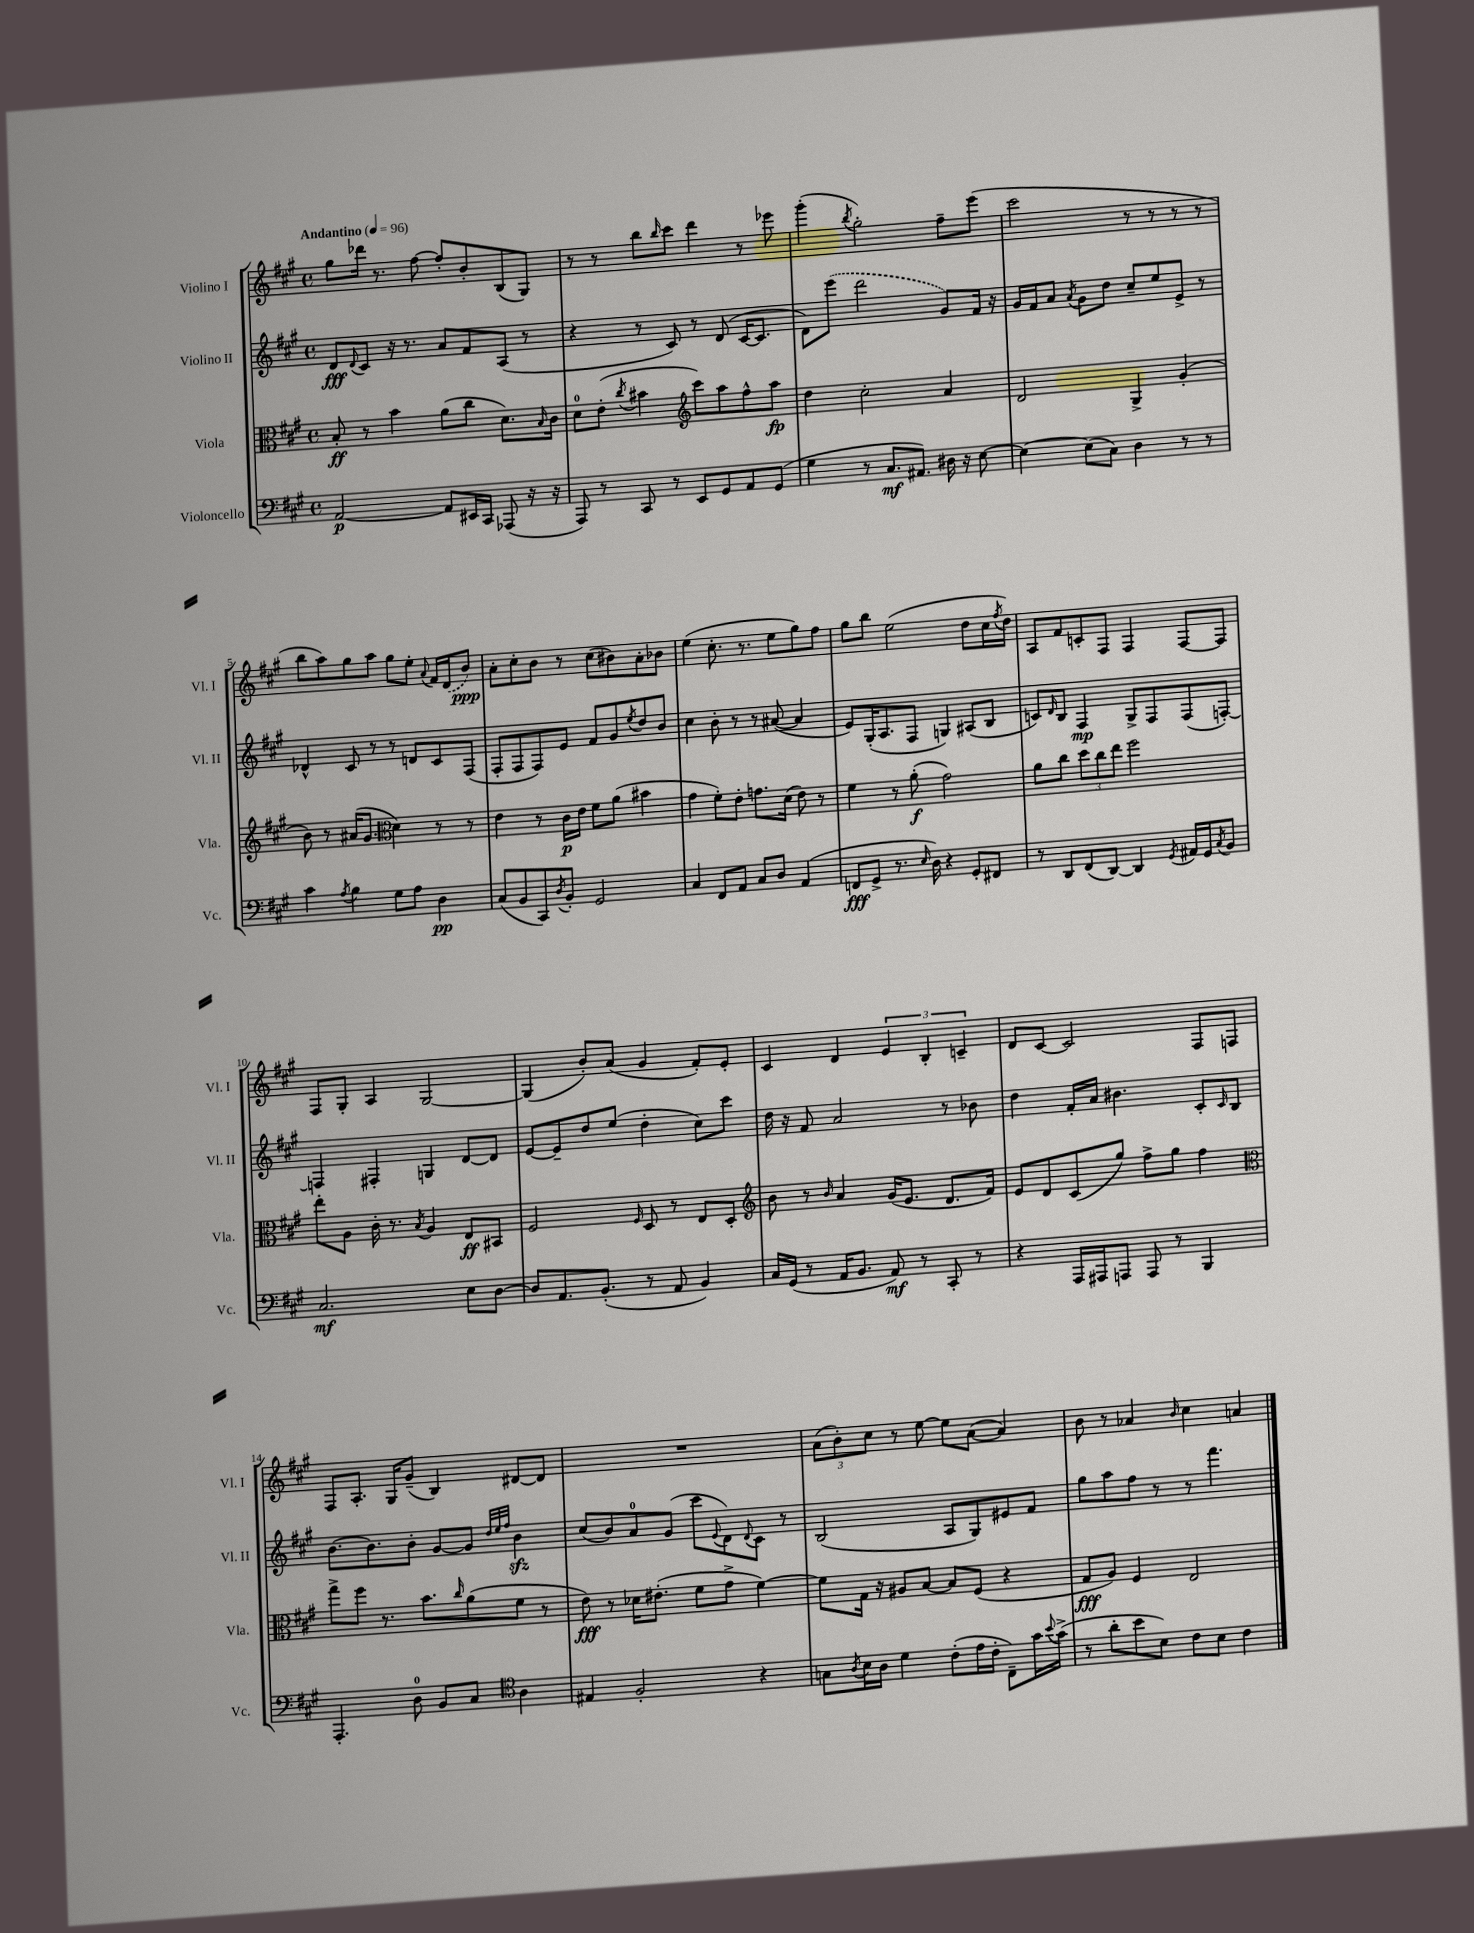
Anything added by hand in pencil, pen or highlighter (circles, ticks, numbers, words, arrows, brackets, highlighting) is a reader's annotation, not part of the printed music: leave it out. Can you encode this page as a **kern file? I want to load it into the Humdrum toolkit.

**kern	**kern	**kern	**kern
*staff4	*staff3	*staff2	*staff1
*clefF4	*clefC3	*clefG2	*clefG2
*k[f#c#g#]	*k[f#c#g#]	*k[f#c#g#]	*k[f#c#g#]
*M4/4	*M4/4	*M4/4	*M4/4
*met(c)	*met(c)	*met(c)	*met(c)
*MM96	*MM96	*MM96	*MM96
[2AA	8B'	8d	8gg#
.	.	8qqd	.
.	8r	8c#	16ddd-
.	.	.	8.r
.	4b	16r	.
.	.	8.r	.
.	.	.	[8ff#
8AA]	(8a	8a	8ff#']
16EE#	8cc#	8f#	8b'
16CC#	.	.	.
(8AAA-	8.d)	(8A	(8B
16r	.	8r	8G#)
.	16qqB	.	.
16r	16c#	.	.
=	=	=	=
8AAA)	8d	4r	8r
8r	(8e'	.	8r
.	8qcc#	.	.
8CC#	4b#	8r	8bb
.	.	.	16qqbb
8r	.	8c#)	8ccc#
*	*clefG2	*	*
8EE	8ccc#)	8r	4ddd
8GG#	8aa	(8d	.
8AA	8ff#^^	[16c#	8r
.	.	8.c#]	.
(8GG#	8aa	.	8eee-
=	=	=	=
4G#	4dd	8d)	(4ggg#'
.	.	(8eee	.
.	.	.	8qbb
8r	2cc#'	2ddd	2gg#')
8.C#	.	.	.
8.AA#)	.	.	.
16D#	4a	8g#)	8ff#~
16r	.	.	.
[8E	.	16f#	(8eee
.	.	16r	.
=	=	=	=
4E_	2d	16g#	2ccc#
.	.	16f#	.
.	.	8a	.
.	.	8qa	.
(8E]	.	8g#	.
8C#)	.	8dd	.
4D	4G#^	8cc#~	8r
.	.	8ee	8r
8r	(4g#'	8e^	8r
8r	.	8r	8r
=	=	=	=
4c#	8b)	4d-^^	8bb
.	8r	.	8aa)
8qA	.	.	.
4B	(16a#	8c#	8gg#
.	8.g#	.	.
.	.	8r	8aa
*	*clefC3	*	*
8G#	4d)	8r	8gg#
8A	.	8d	8ee'
.	.	.	8qqa
4D	8r	8c#	16f#
.	.	.	(16d
.	8r	(8F#	8b)
=	=	=	=
(8C#	4e	8F#'	8a'
8BB	.	8F#	8cc#'
8CC#)	8r	8F#)	8b
8qD	.	.	.
8BB'	16c#	8e	8r
.	16e	.	.
2GG#	8f#	8f#	(8cc#
.	(8a	8g#	8b#)
.	.	8qee	.
.	4b#	8dd	8a'
.	.	8b	8b-
=	=	=	=
4C#	4g#	4cc#	(4ee
8FF#	8f#')	8b'	8.cc#'
8AA	8e'	8r	.
.	.	.	8.r
8C#	8.g	8r	.
8D	.	([8a#	8ee
.	(16d	.	.
(4AA	8e)	4a#]	8gg#)
.	8r	.	8ff#
=	=	=	=
8FF	4f#	8e)	8gg#
8GG#^	.	(16G#'	8bb
.	.	8.A	.
8.r	8r	.	(2ee
.	(8a'	8F#	.
16qqE	.	.	.
16D)	.	.	.
4r	2g#)	4G)	.
8GG#'	.	(8A#	8dd
8FF#	.	8B	16cc#
.	.	.	8qff#
.	.	.	16dd)
=	=	=	=
8r	8a	8c)	8A
.	.	16qqd	.
8DD	8cc#	8B	8f#
(8FF#	12dd	4F#	8c'
.	12cc#	.	.
[8DD)	.	.	8F#
.	12ee	.	.
4DD]	2ff#	8G#^	4F#
.	.	8F#	.
8qGG#	.	.	.
16AA#	.	(8F#	[8F#
16GG#	.	.	.
8qC#	.	.	.
8BB	.	[8F')	8F#]
=	=	=	=
2.C#	8ee'	4F]	8F#
.	8A	.	8G#'
.	16c#'	4F#'	4A
.	8.r	.	.
.	8qB	.	.
.	4A	4G	[2G#
8E	8E	[8d	.
[8D	8BB#	8d]	.
=	=	=	=
8D]	2F#	[8e	(4G#]
8.AA	.	8e~]	.
.	.	8dd	8b')
(8.BB'	.	.	.
.	.	(8ee	(8a
.	16qqF#	.	.
8r	8D	4dd'	4g#
8AA	8r	.	.
4BB)	8E	8cc#)	8f#')
.	8D'	8ccc#	8e'
=	=	=	=
*	*clefG2	*	*
16C#	8b	16dd	4c#
(16GG#	.	16r	.
8r	8r	8f#	.
.	16qqb	.	.
16AA	4a	2a	4d
8.BB	.	.	.
8AA)	(16g#	.	6e
.	8.e	.	.
8r	.	.	.
.	.	.	6B'
8CC#'	8.d	8r	.
.	.	.	6c~
8r	.	8b-	.
.	16f#)	.	.
=	=	=	=
4r	8e	4dd	8d
.	8d	.	[8c#
16AAA	(8c#	16f#'	2c#]
16AAA#	.	16a	.
8AAA	8gg#)	4.b#	.
8AAA	8ff#^	.	.
8r	8gg#	.	.
4BBB	4ff#	8c#'	8F#
.	.	16qqc#	.
.	.	8B	8F
=	=	=	=
*	*clefC3	*	*
4.AAA'	8gg#^	[8.b	8F#
.	8ff#	.	8.A'
.	.	8.b]	.
.	8.r	.	.
.	.	.	16G#
8D	.	8b'	(8g#~
.	8.b	.	.
8BB	.	[8g#	4B)
.	16qqcc#	.	.
8C#	(8a	8g#]	.
*clefC4	*	*	*
.	.	32qqdd	.
.	.	32qqee	.
.	.	32qqff#	.
4A	8f#	4b	[8d#
.	8r	.	8d#]
=	=	=	=
4E#	8e)	(8cc#	1r
.	8r	8b)	.
2F#'	16d-	8a	.
.	(8.e#'	.	.
.	.	(8g#	.
.	8f#	8ccc#	.
.	.	8qqe	.
.	8g#^	8d)	.
.	.	8qqd	.
4r	[4f#)	8c#	.
.	.	8r	.
=	=	=	=
8G	8f#]	(2B	(12a
.	.	.	12b')
8qA	.	.	.
16B	16G#	.	.
.	.	.	12cc#
16A	16r	.	.
4d	8A#	.	8r
.	[8B	.	[8ee
(8c#'	8B]	8A	8ee]
16e	(8F#	8G#)	([8a
16c#'	.	.	.
8C#~)	4r	8e#	4a])
16g#	.	8f#	.
8qqb	.	.	.
(16g#^	.	.	.
=	=	=	=
8r	8G#	8gg#	8b
8a'	8A)	8aa	8r
8b	4F#	8ff#	4a-
8B)	.	8r	.
.	.	.	16qqb
8c#	2E	8r	4cc#
8B	.	4.fff#	.
4c#	.	.	4a
==	==	==	==
*-	*-	*-	*-
